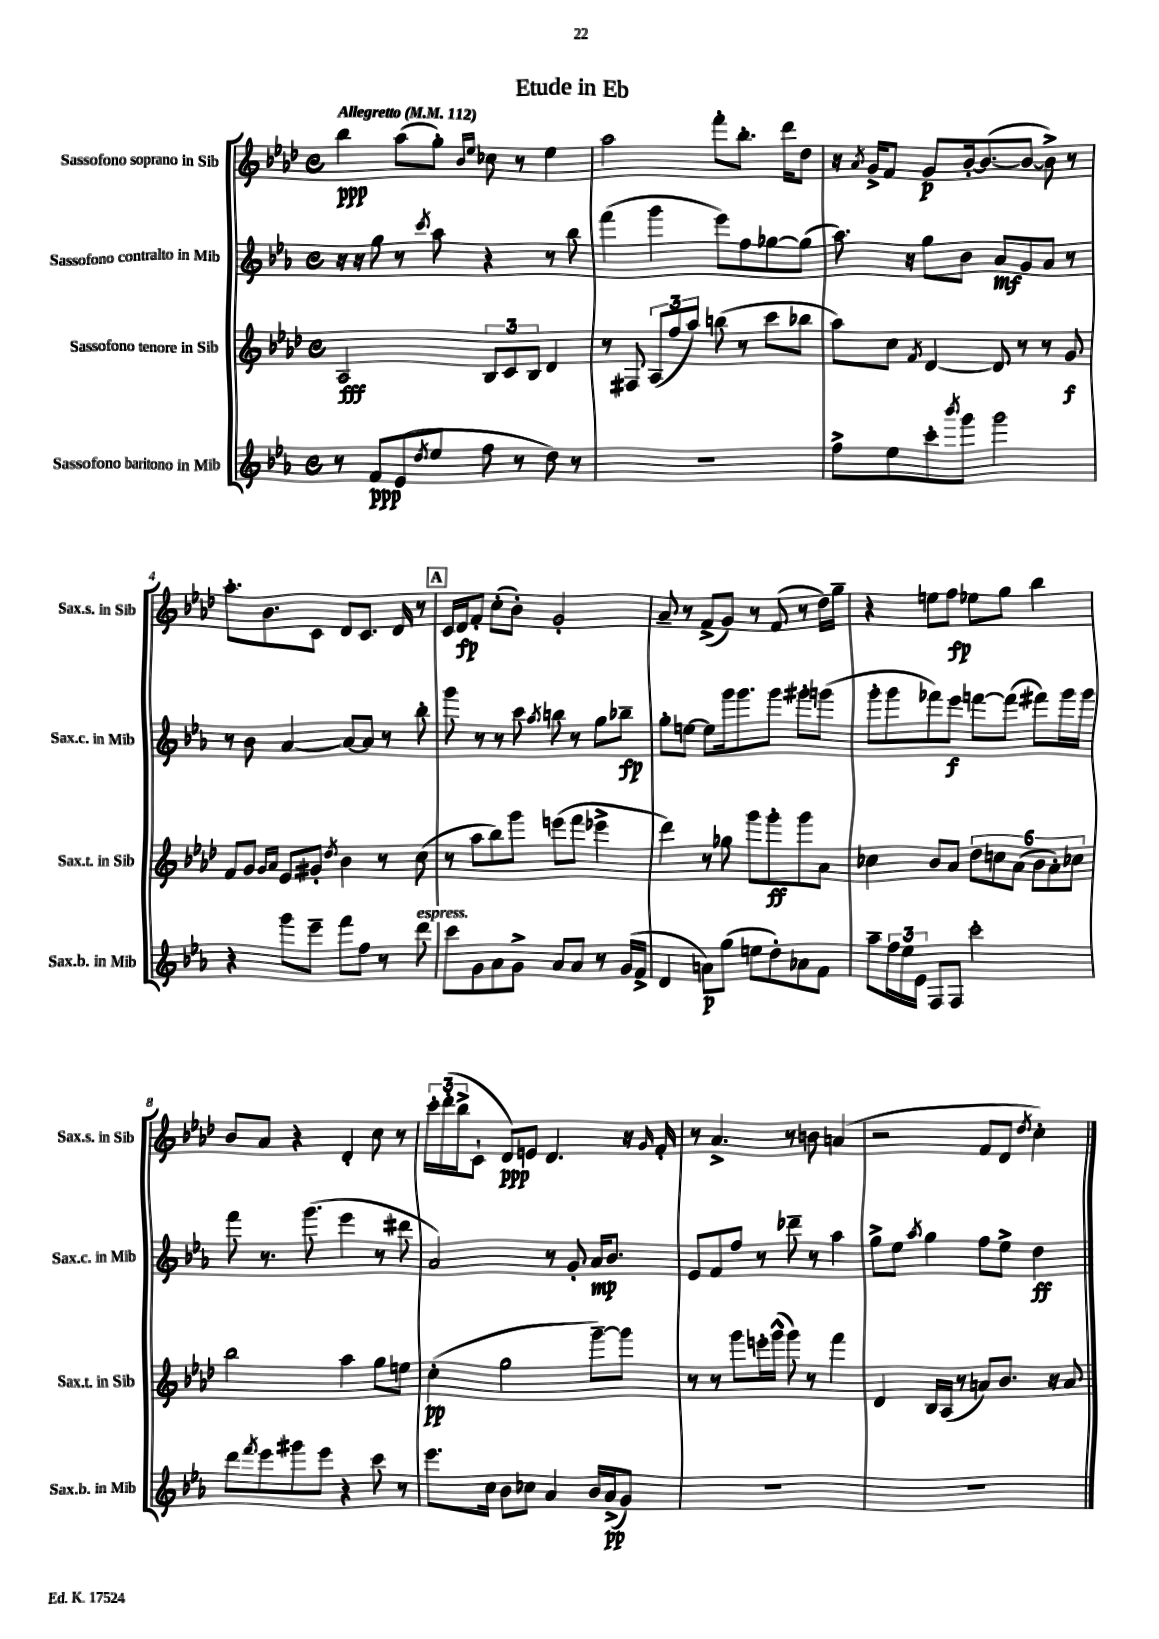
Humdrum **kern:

**kern	**kern	**kern	**kern
*staff4	*staff3	*staff2	*staff1
*clefG2	*clefG2	*clefG2	*clefG2
*k[b-e-a-]	*k[b-e-a-d-]	*k[b-e-a-]	*k[b-e-a-d-]
*M4/4	*M4/4	*M4/4	*M4/4
*met(c)	*met(c)	*met(c)	*met(c)
*MM112	*MM112	*MM112	*MM112
8r	2A-	16r	4bb-
.	.	16r	.
8f	.	8gg	.
(8e-	.	8r	(8aa-
8qdd	.	8qccc	.
8ee-	.	8aa-	8gg')
.	.	.	16qqb-
.	.	.	16qqee-
8ff	12B-	4r	8cc-
.	12c	.	.
8r	.	.	8r
.	12B-	.	.
8dd)	4d-	8r	4ee-
8r	.	8bb-	.
=	=	=	=
1r	8r	(4fff	2aa-
.	8F#	.	.
.	(12A-	4ggg	.
.	12ff	.	.
.	12aa-)	.	.
.	(8bb	8eee-)	8fff'
.	8r	8ff	8.bb-'
.	8ccc	[8gg-	.
.	.	.	16ddd-
.	8bb-	(8gg-]	8dd-
=	=	=	=
8ff^	8aa-)	8.aa-)	16r
.	.	.	8qa-
.	.	.	16g^
8ee-	8cc	.	8f
.	.	16r	.
.	8qf	.	.
8ccc'	[4d-	8gg	8g
8qbbb-	.	.	.
8ggg	.	8b-	[16b-'
.	.	.	(8.b-_
2ggg	8d-]	8a-	.
.	8r	8g	8b-_
.	8r	8a-	8b-^])
.	8g	8r	8r
=	=	=	=
4r	8f	8r	8.aa-'
.	8g	8b-	.
.	.	.	8.b-
.	16qqg	.	.
.	16qqa-	.	.
8ggg	8e-	[4a-	.
8eee-~	8g#'	.	8c
.	8qdd-	.	.
8fff	4b-	8a-_	8d-
8ff	.	8a-]	8.c
8r	8r	8r	.
.	.	.	16d-
8ddd	(8cc	8bb-'	8r
=	=	=	=
8ccc	8r	8ggg	16c
.	.	.	16d-
8g	8aa-	8r	8f'
8a-	8bb-)	8r	(8cc'
8g^	8ggg	8ccc	8b-')
.	.	8qaa-	.
8a-	(8eee	8bb	2g'
8a-	8fff	8r	.
8r	4eee-^	8gg	.
(16g	.	8bb-~	.
16f^	.	.	.
=	=	=	=
4d	4ddd-)	8gg'	8a-~
.	.	[8ee	8r
8a)	8r	8ee]	(8f^
(8gg	8gg-	16ggg	8g)
.	.	8.ggg	.
8ee	8ggg	.	8r
8dd')	8ggg'	8ggg	(8f
8a-	8ggg	8ggg#'	8r
8f	8a-	(8ggg	16dd-)
.	.	.	16gg~
=	=	=	=
8aa-~	4cc-	8ggg'	4r
24ff	.	8ggg	.
24ee-	.	.	.
24e-	.	.	.
8F	8b-	8fff-)	8ee
8F	8a-	8eee-	8ff
2ccc'	12dd-	[8fff	8ee-
.	12cc	.	.
.	.	(8fff]	8gg
.	(12a-	.	.
.	12b-	8fff#)	4bb-
.	12a-')	.	.
.	.	16ggg	.
.	12cc-	.	.
.	.	16ggg	.
=	=	=	=
8ddd	2bb-	8fff	8b-
8qfff	.	.	.
8eee-	.	8.r	8a-
8ggg#	.	.	4r
.	.	(8.ggg	.
8eee-	.	.	.
4r	4aa-	4eee-	4d-'
8ccc	8gg	8r	8cc
8r	8ee	8ddd#	8r
=	=	=	=
8.eee-	(4cc'	2a-)	24ccc'
.	.	.	(24ddd-'
.	.	.	24bb-^
.	.	.	8c`
16cc	.	.	.
8b-	2gg	.	8d-)
8cc-	.	.	8e
4a-	.	8r	4.d-
.	.	8g'	.
16b-	[8ggg~)	16a-	.
(16a-^	.	8.b-	.
8g)	8ggg]	.	16r
.	.	.	16qqg
.	.	.	16f'
=	=	=	=
1r	8r	8e-	8r
.	8r	8f	4.a-^
.	8ggg	8ff	.
.	16eee'	8r	.
.	(16ggg^^	.	.
.	8ggg)	8ddd-~	8r
.	8r	8r	8b
.	4fff	4aa-	(4a
=	=	=	=
1r	4d-	8gg^	2r
.	.	8ee-	.
.	.	8qaa-	.
.	16B-	4gg	.
.	(16A-	.	.
.	8r	.	.
.	8a)	8ff	8f
.	8.b-	8ee-^	8d-
.	.	.	8qdd-
.	.	4dd	4cc')
.	16r	.	.
.	8a	.	.
==	==	==	==
*-	*-	*-	*-
